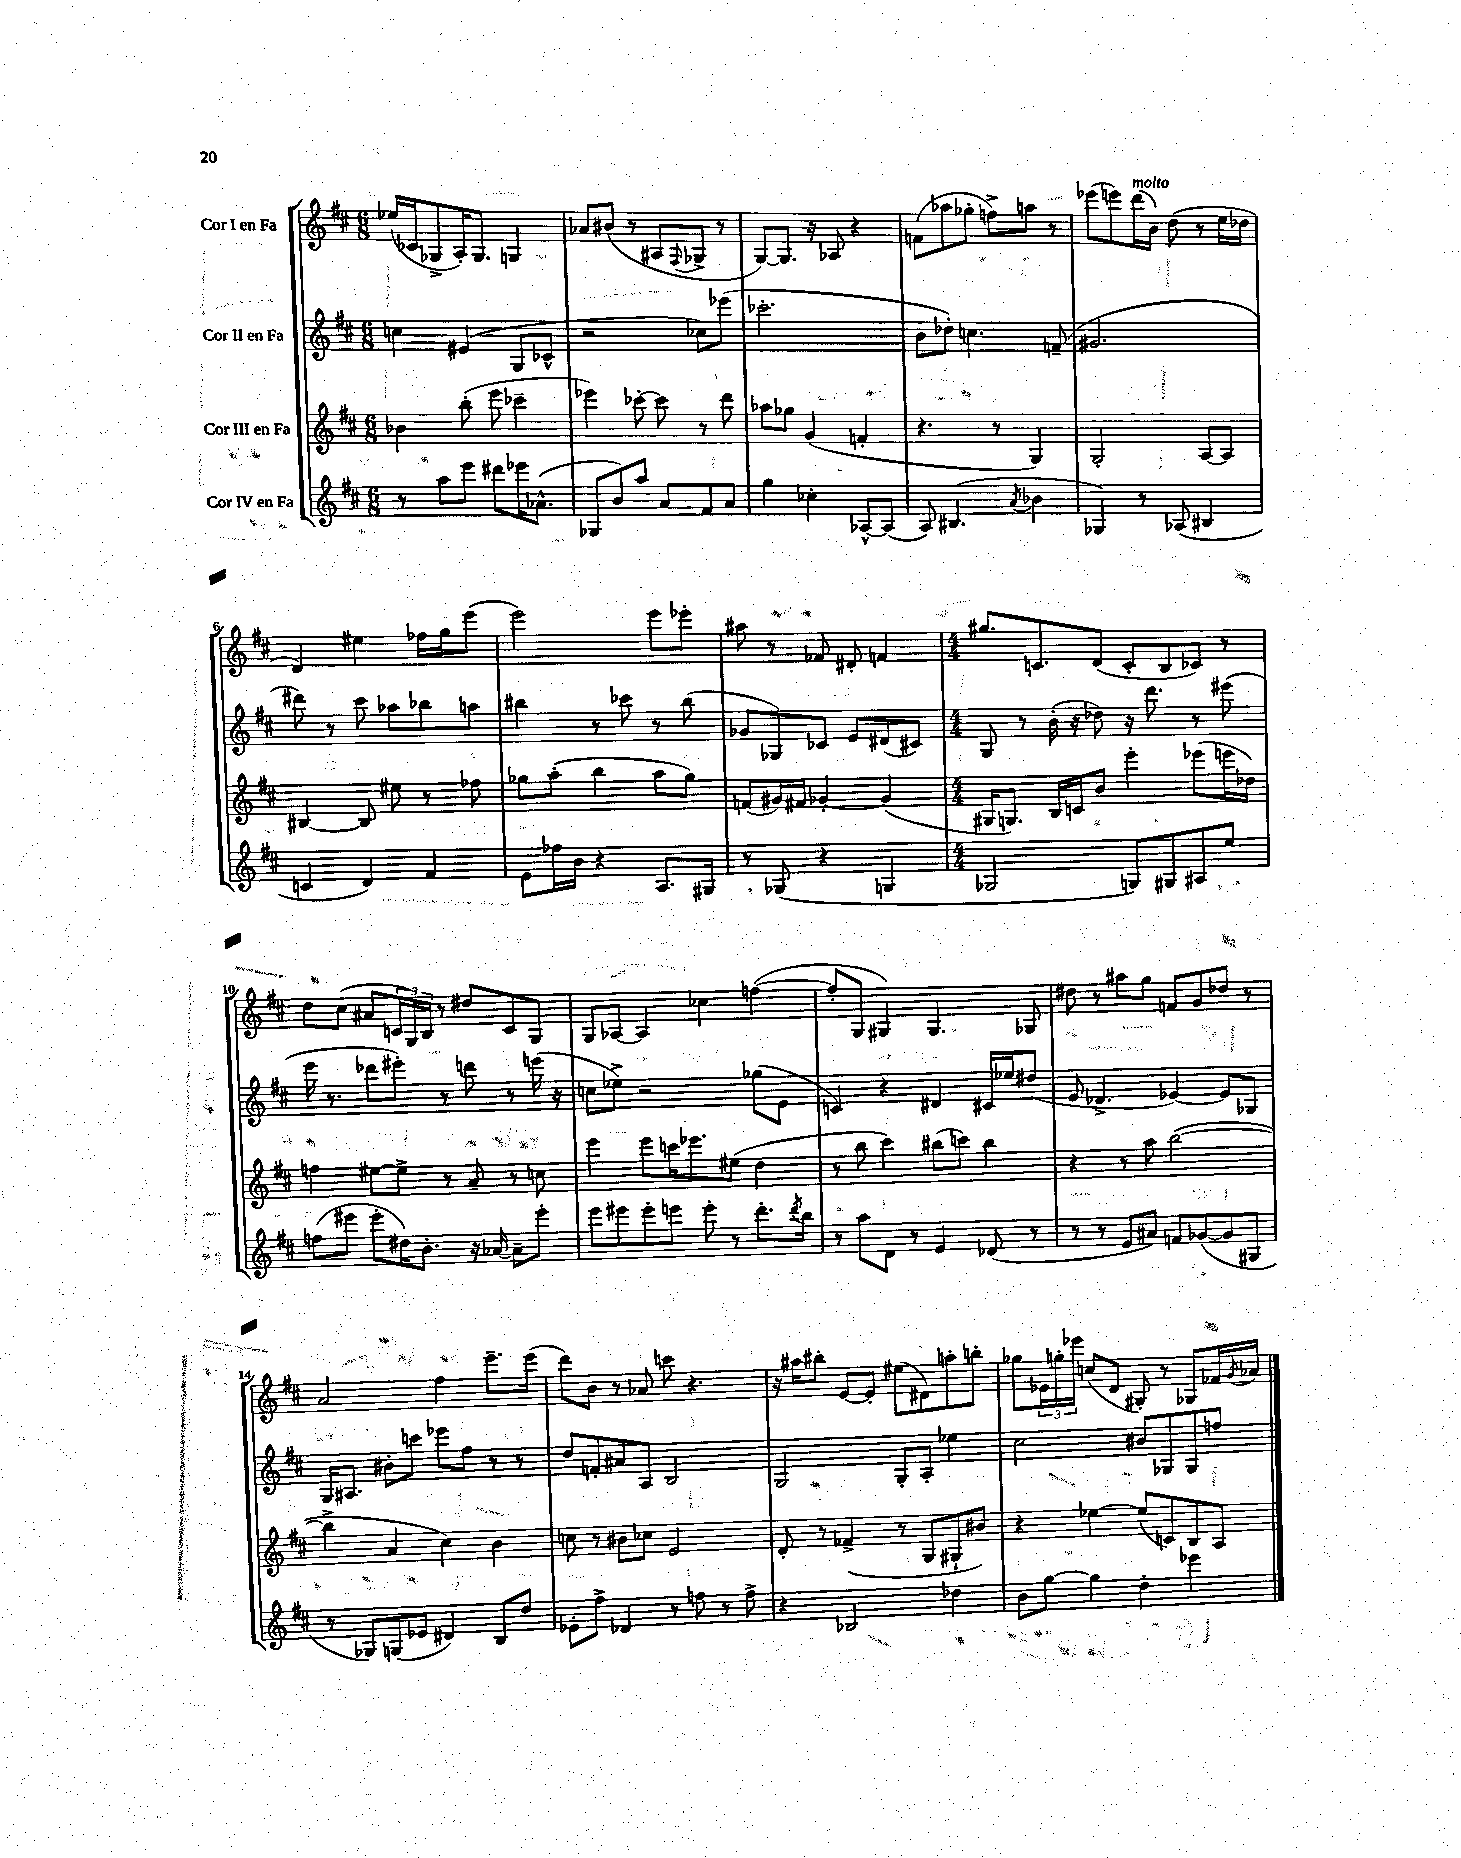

**kern	**kern	**kern	**kern
*part4	*part3	*part2	*part1
*staff4	*staff3	*staff2	*staff1
*I"Cor IV en Fa	*I"Cor III en Fa	*I"Cor II en Fa	*I"Cor I en Fa
*clefG2	*clefG2	*clefG2	*clefG2
*k[f#c#]	*k[f#c#]	*k[f#c#]	*k[f#c#]
*M6/8	*M6/8	*M6/8	*M6/8
=1	=1	=1	=1
8r	4b-X\	4ccn\	(16ee-X/LL
.	.	.	16c-X/J
8aa\L	.	.	8G-X^/
8eee\J	(8bb'\	(4e#X/	16A'/K)
.	.	.	8.G-/J
8ddd#X\L	8eee\	.	.
16eee-X\K	4ccc-X~\	8G/L	4Gn/
(8.a-X^^\J	.	.	.
.	.	8c-X^^/J	.
=2	=2	=2	=2
8G-X/L	4eee-X\)	2r	8a-X/L
8b/)	.	.	(8b#X/J
8aa/J	[8ccc-X'\	.	8r
8a/L	8ccc-\]	.	8A#X/L
.	.	.	8qqF#/
8f#/	8r	8cc-X\L)	8G-X^/J
8a/J	8ddd\	(8eee-X\J	8r
=3	=3	=3	=3
4gg\	8aa-X\L	2.ccc-X'\	[8G/L)
.	8gg-X\J	.	8.G/J]
4cc-X'\	(4g/	.	.
.	.	.	16r
.	.	.	8A-X/
[8A-X^^/L	4fn'/	.	4r
(8A-/J]	.	.	.
=4	=4	=4	=4
8A/)	4.r	8b\L	(8fn\L
(4.B#X/	.	8dd-X'\J)	8aa-X\
.	.	4.ccn\	8gg-X'\J
.	8r	.	8ffn^\L)
8qa/	.	.	.
4b-X\	4G/)	.	8aan\J
.	.	(8fn~/	8r
=5	=5	=5	=5
4G-X/)	2G'/	2.g#X/	(8eee-X\L
.	.	.	8eeen\)
!	!	!	!LO:TX:a:i:t=molto
8r	.	.	(16ddd\L
.	.	.	16b\JJ)
(8A-X/	.	.	(8dd\
4B#X/	[8A/L	.	8r
.	8A/J]	.	16ee\LL
.	.	.	16dd-X\JJ
!!LO:LB:g=z
=6	=6	=6	=6
4cn/	[4B#X/	8ddd#X\)	4d/)
.	.	8r	.
4d/)	8B#/]	8ccc#\	4ee#X\
.	8ee#X\	8aa-X\L	.
4f#/	8r	8bb-X\	16ff-X\LL
.	.	.	16gg\J
.	8ff-X\	8aan\J	(8eee\J
=7	=7	=7	=7
8e\L	8gg-X\L	4bb#X\	2eee\)
16ff-X\L	(8aa'\J	.	.
16b\JJ	.	.	.
4r	4bb\	8r	.
.	.	8ccc-X\	.
8.A/L	8aa\L	8r	8eee\L
.	8gg-\J)	(8bb#\	8eee-X'\J
16G#X/Jk	.	.	.
=8	=8	=8	=8
8r	(8fn/L	8g-X/L	8aa#X\
(8G-X/	16g#X/L)	8G-X/)	8r
.	16f#X/JJ	.	.
4r	[4g-X'/	8c-X/J	8f-X/
.	.	8e/L	8d#X'/
4Gn/	(4g-/]	(8d#X/	4fn/
.	.	8c#X/J)	.
=9	=9	=9	=9
*M4/4	*M4/4	*M4/4	*M4/4
2G-X/	16G#X/KL	8G/	8.gg#X/L
.	8.Gn/J)	.	.
.	.	8r	.
.	.	.	8.cn/
.	16B/LL	(16b'\	.
.	16cn/J	16r	.
.	8b/J	8dd-X\)	(8d/J
8Gn/L)	4eee'\	16r	8c'/L
.	.	8.ddd\	.
8G#X/	.	.	8B/
8A#X/	(8eee-X\L	8r	8c-X/J)
8ee/J	16eeen\L	(8eee#X\	8r
.	16dd-X\JJ)	.	.
!!LO:LB:g=z
=10	=10	=10	=10
(8ffn\L	4ffn\	16eee\	8dd\L
.	.	8.r	.
8eee#X\J	.	.	(8cc#\J
8eee#'\L	[8ee#X\L	8ddd-X\L	8a#X/L
16dd#X\K)	8ee#^\J]	8eee#X'\J)	24cn/L
.	.	.	24G/)
8.b'\J	.	.	.
.	.	.	24B/JJ
.	8r	8r	8r
16r	8a~/	8dddn\	8dd#X/L
[16a-X/	.	.	.
8a-~\L]	8r	8r	8c/
8eee#'\J	8ccn\	(16eeen\	8G/J
.	.	16r	.
=11	=11	=11	=11
8eee\L	4eee\	8ccn\L	8G/L
8eee#X\	.	8ee-X^\J)	[8A-X/J
8eee#'\	8eee\L	2r	4A-/]
8eeen\J	16cccn\K	.	.
.	8.eee-X\	.	.
8eee'\	.	.	4cc-X\
8r	(8ee#X\J	.	.
8.ddd'\L	4dd\	(8gg-X\L	([4ffn\
.	.	8e\J	.
8qddd/	.	.	.
16bb\Jk	.	.	.
=12	=12	=12	=12
8r	8r	4cn/)	8ff'/L]
8aa\L	8bb\	.	8G/J
8d\J	4ccc#\)	4r	4G#X/)
8r	.	.	.
4e/	(8bb#X\L	4d#X/	4.G#/
.	8cccn\J)	.	.
(8d-X/	4bb#\	16c#X/LL	.
.	.	16ee-X/J	.
8r	.	(8dd#X/J	8G-X/
=13	=13	=13	=13
8r	4r	8e/	8dd#X\
8r	.	4.d-X^/	8r
8e/L	8r	.	8aa#X\L
8a#X/J)	8aa\	.	8gg\J
8fn/L	([2bb\	[4e-X/)	8fn/L
([8g-X/	.	.	8g/
8g-/]	.	8e-/L]	8dd-X/J
8G#X/J	.	8G-X/J	8r
!!LO:LB:g=z
=14	=14	=14	=14
8r	4bb^\]	16G/KL	2a/
.	.	8.A#X/J	.
8G-X/L)	.	.	.
(8Gn/	4a/	8b#X'\L	.
8e-X/J	.	8cccn\J	.
4d#X/)	4cc#\)	8eee-X\L	4ff#\
.	.	8ff#\J	.
8B/L	4b\	8r	8.eee~\L
8dd/J	.	8r	.
.	.	.	(16eee\Jk
=15	=15	=15	=15
8e-X'\L	8ccn\	8dd/L	8ddd\L)
8ff#^\J	8r	8fn'/	8b\J
4d-X/	8b#X\L	8a#X/	8r
.	8cc-X\J	8A/J	8a-X/
8r	2e/	2B/	8cccn\
8ffn\	.	.	4.r
8r	.	.	.
8ff^\	.	.	.
=16	=16	=16	=16
4r	8d'/	2G/	16r
.	.	.	16aa#X\KL
.	8r	.	8bb#X'\J
2B-X/	(4f-X^/	.	[8e/L
.	.	.	8e'/J]
.	8r	8G'/L	(8ee#X\L
.	8G/L	8A'/J	8d#X\)
4dd-X\	8G#X`/	4ee-X\	8aan'\
.	8b#X/J)	.	8bbn'\J
=17	=17	=17	=17
8b\L	4r	2cc#\	8gg-X\L
[8gg\J	.	.	24e-X\L
.	.	.	24ggn'\
.	.	.	24eee-X\JJ
4gg\]	[4ee-X\	.	(8ccn/L
.	.	.	8d/J
4dd'\	(8ee-/L]	8b#X/L	8G#X'/)
.	8cn/)	8G-X/	8r
4eee-X\	8B/	8G-/	8G-X/L
.	8A/J	8ffn/J	16f-X/L
.	.	.	8qg/
.	.	.	16a-X/JJ
==	==	==	==
*-	*-	*-	*-
